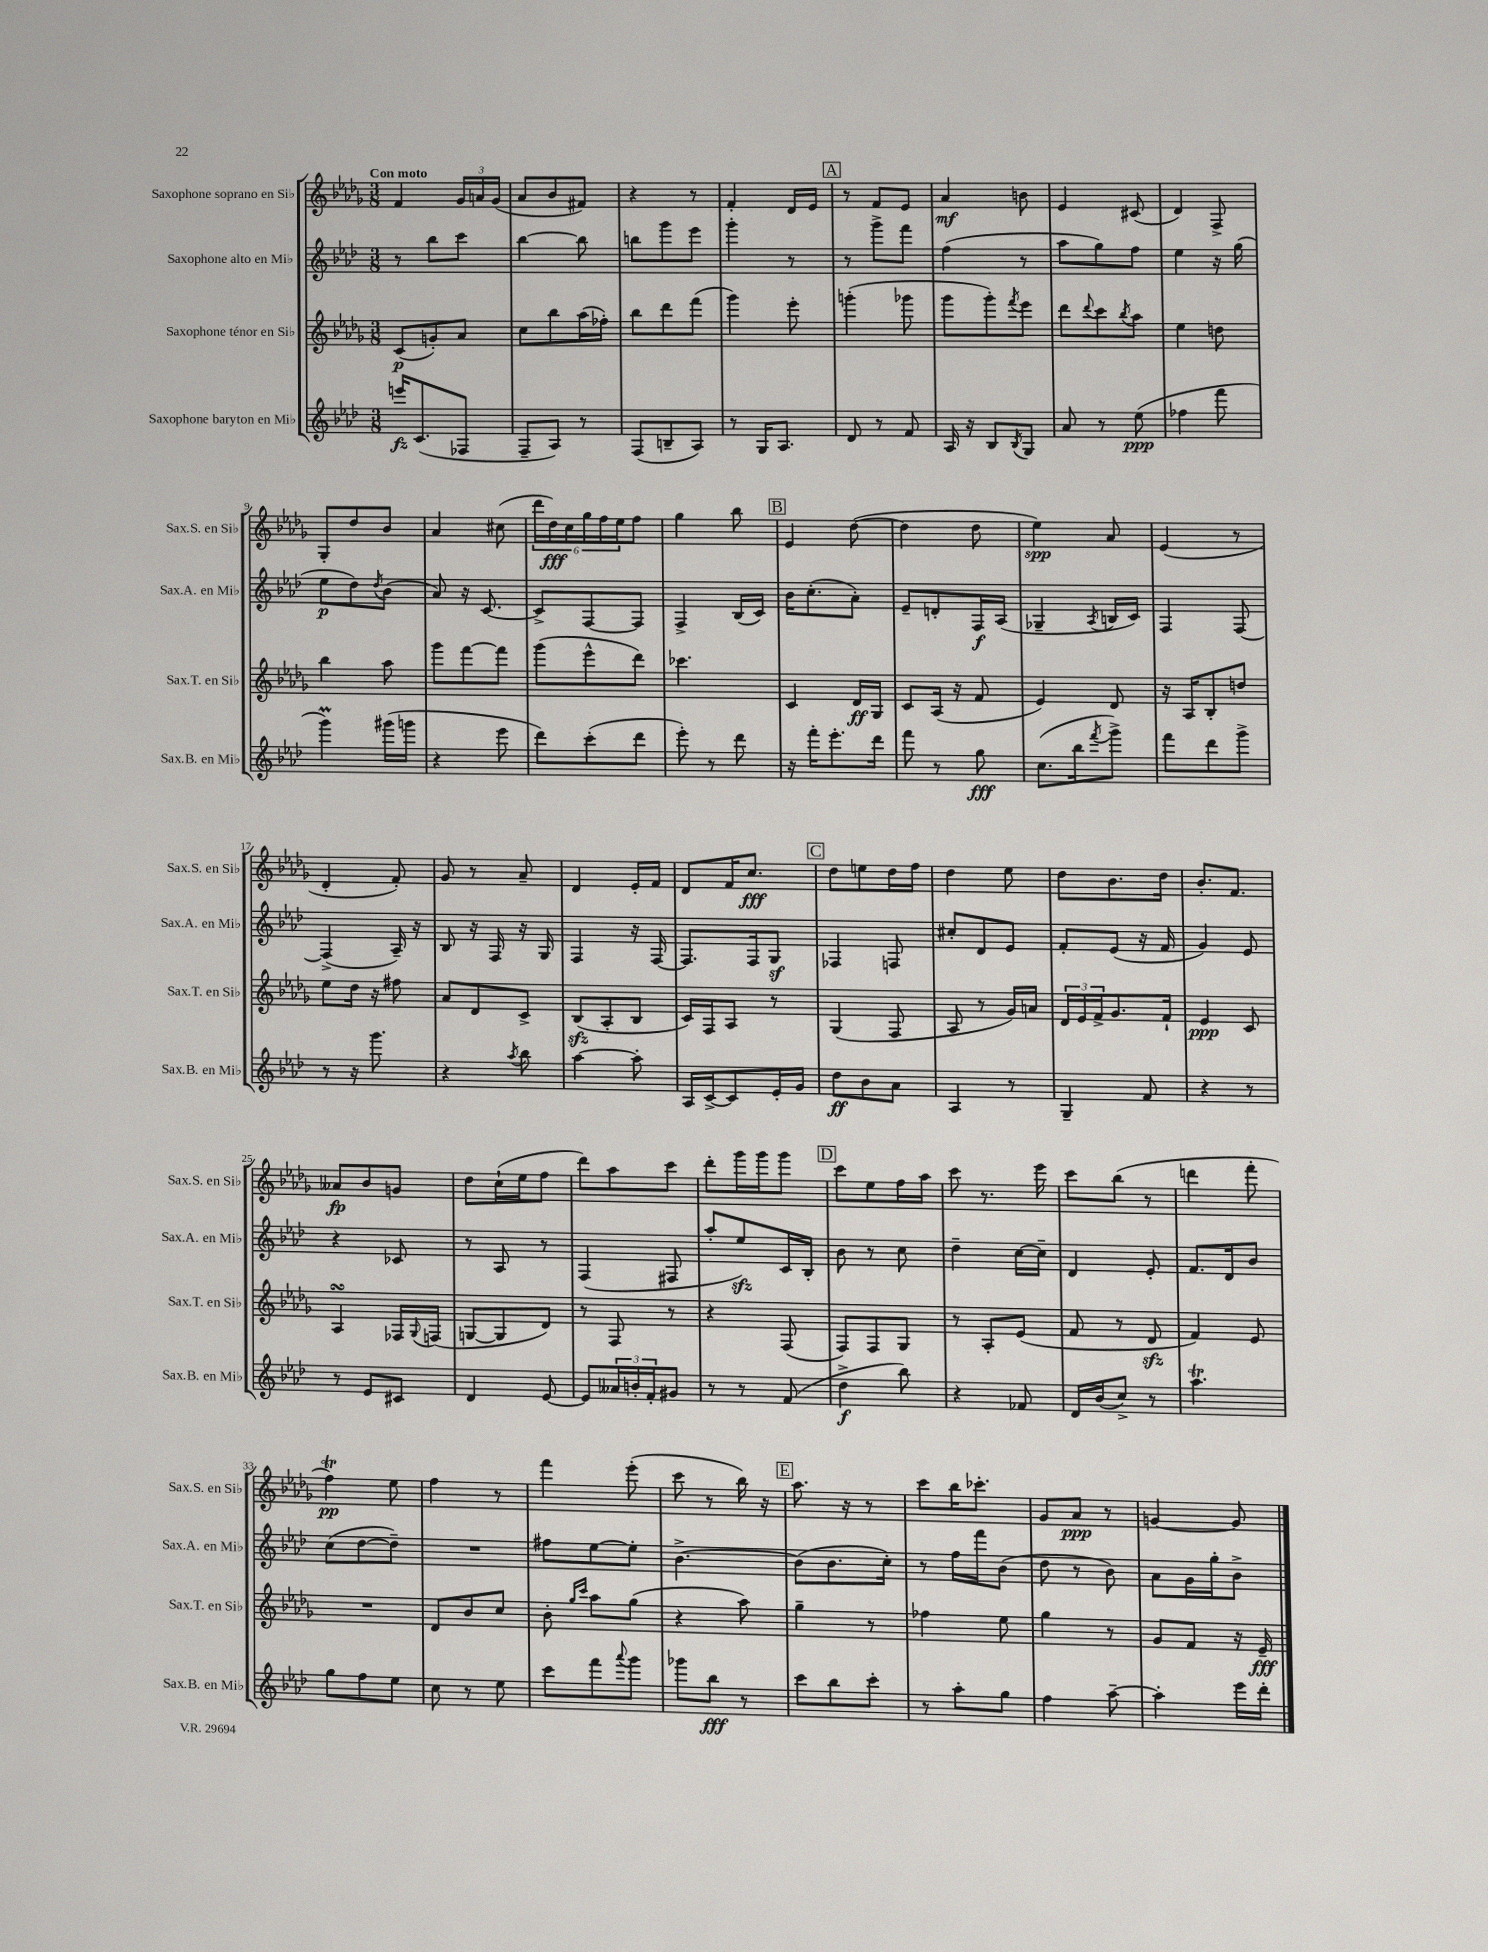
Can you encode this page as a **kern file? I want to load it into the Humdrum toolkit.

**kern	**dynam	**kern	**dynam	**kern	**dynam	**kern	**dynam
*part4	*part4	*part3	*part3	*part2	*part2	*part1	*part1
*staff4	*staff4	*staff3	*staff3	*staff2	*staff2	*staff1	*staff1
*I"Saxophone baryton en Mi♭	*	*I"Saxophone ténor en Si♭	*	*I"Saxophone alto en Mi♭	*	*I"Saxophone soprano en Si♭	*
*I'Sax.B. en Mi♭	*	*I'Sax.T. en Si♭	*	*I'Sax.A. en Mi♭	*	*I'Sax.S. en Si♭	*
*clefG2	*	*clefG2	*	*clefG2	*	*clefG2	*
*k[b-e-a-d-]	*	*k[b-e-a-d-g-]	*	*k[b-e-a-d-]	*	*k[b-e-a-d-g-]	*
*M3/8	*	*M3/8	*	*M3/8	*	*M3/8	*
=1	=1	=1	=1	=1	=1	=1	=1
!	!	!	!	!	!	!LO:TX:a:B:t=Con moto	!
16eeen/KL	fz	(8c/L	p	8r	.	4f/	.
(8.c/	.	.	.	.	.	.	.
.	.	8gn'/)	.	8bb-\L	.	.	.
8F-X/J	.	8a-/J	.	8ccc\J	.	24g-/LL	.
.	.	.	.	.	.	24an/	.
.	.	.	.	.	.	(24g-/JJ	.
=2	=2	=2	=2	=2	=2	=2	=2
8F~/L	.	8cc\L	.	[4bb-\	.	8a-/L	.
8A-/J)	.	8bb-\	.	.	.	8b-/	.
8r	.	(16aa-\L	.	8bb-\]	.	8f#X/J)	.
.	.	16ff-X'\JJ)	.	.	.	.	.
=3	=3	=3	=3	=3	=3	=3	=3
(8F/L	.	8bb-\L	.	8bbn\L	.	4r	.
8Bn~/	.	8ddd-\	.	8ggg\	.	.	.
8A-/J)	.	(8fff\J	.	8eee-\J	.	8r	.
=4	=4	=4	=4	=4	=4	=4	=4
8r	.	4ggg-\)	.	4ggg'\	.	4f'/	.
16G/KL	.	.	.	.	.	.	.
8.A-/J	.	.	.	.	.	.	.
.	.	8eee-'\	.	8r	.	16d-/LL	.
.	.	.	.	.	.	16e-/JJ	.
!!LO:REH:place=s1:t=A
=5	=5	=5	=5	=5	=5	=5	=5
8d-/	.	(4gggn'\	.	8r	.	8r	.
8r	.	.	.	8ggg^\L	.	8f/L	.
8f/	.	8ggg-X\	.	8fff\J	.	8e-/J	.
=6	=6	=6	=6	=6	=6	=6	=6
16A-/	.	8ggg-\L	.	(4ff\	.	4a-/	mf
16r	.	.	.	.	.	.	.
8B-/L	.	8ggg-'\)	.	.	.	.	.
8qB-/	.	8qfff/	.	.	.	.	.
8G/J	.	8eee-\J	.	8r	.	8bn\	.
=7	=7	=7	=7	=7	=7	=7	=7
8a-/	.	8ddd-\L	.	8aa-\L	.	4e-/	.
.	.	8qqddd-/	.	.	.	.	.
8r	.	8ccc\	.	8gg\)	.	.	.
.	.	8qbb-/	.	.	.	.	.
(8ee-\	ppp	8aa-\J	.	8ff\J	.	(8c#X/	.
=8	=8	=8	=8	=8	=8	=8	=8
4ff-X\	.	4ee-\	.	4ee-\	.	4d-/)	.
8fff\	.	8ddn\	.	16r	.	8F^/	.
.	.	.	.	(16gg\	.	.	.
!!LO:LB:g=z
=9	=9	=9	=9	=9	=9	=9	=9
4gggm\)	.	4bb-\	.	8ee-\L	p	8G-'/L	.
.	.	.	.	8dd-\)	.	8dd-/	.
.	.	.	.	8qdd-/	.	.	.
(16ggg#X\LL	.	8aa-\	.	(8b-\J	.	8b-/J	.
16gggn\JJ	.	.	.	.	.	.	.
=10	=10	=10	=10	=10	=10	=10	=10
4r	.	8ggg-\L	.	8a-/)	.	4a-/	.
.	.	[8fff\	.	16r	.	.	.
.	.	.	.	[8.c/	.	.	.
8eee-\	.	8fff\J]	.	.	.	(8cc#X\	.
=11	=11	=11	=11	=11	=11	=11	=11
8ddd-\L)	.	(8ggg-\L	.	8c^/L]	.	24ddd-\LL	.
.	.	.	.	.	.	24dd-\)	fff
.	.	.	.	.	.	24cc\	.
(8ccc'\	.	8eee-^^\	.	[8F/	.	24gg-\	.
.	.	.	.	.	.	24ff\	.
.	.	.	.	.	.	24ee-\J	.
8ddd-\J	.	8ddd-\J)	.	8F/J]	.	8ff\J	.
=12	=12	=12	=12	=12	=12	=12	=12
8eee-'\)	.	4.ccc-X\	.	4F^/	.	4gg-\	.
8r	.	.	.	.	.	.	.
8ddd-\	.	.	.	(16B-/LL	.	8bb-\	.
.	.	.	.	16c/JJ)	.	.	.
!!LO:REH:place=s1:t=B
=13	=13	=13	=13	=13	=13	=13	=13
16r	.	4c/	.	16b-\KL	.	4e-/	.
16fff'\KL	.	.	.	(8.cc'\	.	.	.
8.eee-'\	.	.	.	.	.	.	.
.	.	16d-/LL	ff	8a-'\J)	.	([8dd-\	.
16ddd-\Jk	.	16G-/JJ	.	.	.	.	.
=14	=14	=14	=14	=14	=14	=14	=14
8fff\	.	8c/L	.	8e-~/L	.	4dd-\]	.
8r	.	(16A-/Jk	.	8dn'/	.	.	.
.	.	16r	.	.	.	.	.
8gg\	fff	8f/	.	16F/L	f	8dd-\	.
.	.	.	.	(16A-/JJ	.	.	.
=15	=15	=15	=15	=15	=15	=15	=15
(8.cc\L	.	4e-/)	.	4G-X~/	.	4ee-\)	spp
16bb-\k	.	.	.	.	.	.	.
8qfff/	.	.	.	8qA-/	.	.	.
8ggg^\J)	.	8d-/	.	16Bn/LL	.	8a-/	.
.	.	.	.	16c/JJ)	.	.	.
=16	=16	=16	=16	=16	=16	=16	=16
8fff\L	.	16r	.	4F/	.	(4e-/	.
.	.	16A-/KL	.	.	.	.	.
8ddd-\	.	8B-'/	.	.	.	.	.
8ggg^\J	.	8ddn/J	.	[8F/	.	8r	.
!!LO:LB:g=z
=17	=17	=17	=17	=17	=17	=17	=17
8r	.	8ee-\L	.	(4F^/]	.	4d-'/	.
16r	.	16dd-\Jk	.	.	.	.	.
8.ggg\	.	16r	.	.	.	.	.
.	.	8ff#X\	.	16A-~/)	.	8f'/)	.
.	.	.	.	16r	.	.	.
=18	=18	=18	=18	=18	=18	=18	=18
4r	.	8a-/L	.	8B-/	.	8g-/	.
.	.	8d-/	.	16r	.	8r	.
.	.	.	.	16F/	.	.	.
8qaa-/	.	.	.	.	.	.	.
8bb-\	.	8c^/J	.	16r	.	8a-~/	.
.	.	.	.	16G/	.	.	.
=19	=19	=19	=19	=19	=19	=19	=19
[4aa-\	.	(8B-zz/L	.	4F/	.	4d-/	.
.	.	8A-'/	.	.	.	.	.
8aa-'\]	.	8B-/J	.	16r	.	16e-'/LL	.
.	.	.	.	[16F/	.	16f/JJ	.
=20	=20	=20	=20	=20	=20	=20	=20
16A-/LL	.	16c/LL)	.	8.F/L]	.	8d-/L	.
[16c^/J	.	16F/J	.	.	.	.	.
8c/]	.	8A-/J	.	.	.	16f/K	.
.	.	.	.	16F/k	.	8.cc/J	fff
16e-'/L	.	8r	.	8Gz/J	.	.	.
16g/JJ	.	.	.	.	.	.	.
!!LO:REH:place=s1:t=C
=21	=21	=21	=21	=21	=21	=21	=21
8dd-\L	ff	(4G-/	.	4F-X/	.	8dd-\L	.
8b-\	.	.	.	.	.	8een\	.
8a-\J	.	8F/	.	8Fn/	.	16dd-\L	.
.	.	.	.	.	.	16ff\JJ	.
=22	=22	=22	=22	=22	=22	=22	=22
4A-/	.	8A-/	.	8cc#X'/L	.	4dd-\	.
.	.	8r	.	8d-/	.	.	.
8r	.	16g-/LL)	.	8e-/J	.	8ee-\	.
.	.	16an/JJ	.	.	.	.	.
=23	=23	=23	=23	=23	=23	=23	=23
4G~/	.	24d-/LL	.	8f'/L	.	8dd-\L	.
.	.	24e-/	.	.	.	.	.
.	.	24f^/J	.	.	.	.	.
.	.	8.g-/	.	(8e-/J	.	8.b-\	.
8f/	.	.	.	16r	.	.	.
.	.	16f`/Jk	.	16f/	.	16dd-\Jk	.
=24	=24	=24	=24	=24	=24	=24	=24
4r	.	4e-/	ppp	4g/)	.	8.b-'/L	.
.	.	.	.	.	.	8.f/J	.
8r	.	8c/	.	8e-/	.	.	.
!!LO:LB:g=z
=25	=25	=25	=25	=25	=25	=25	=25
8r	.	4A-sSSS/	.	4r	.	8a--X/L	fp
8e-/L	.	.	.	.	.	8b-/	.
8c#X/J	.	16F-X/LL	.	8c-X/	.	8gn/J	.
.	.	8qqG-/	.	.	.	.	.
.	.	(16Fn/JJ	.	.	.	.	.
=26	=26	=26	=26	=26	=26	=26	=26
4d-/	.	[8Gn/L	.	8r	.	8dd-\L	.
.	.	8G/]	.	8A-/	.	(16cc`\L	.
.	.	.	.	.	.	16ee-\J	.
[8e-/	.	8d-/J)	.	8r	.	8ff\J	.
=27	=27	=27	=27	=27	=27	=27	=27
8e-/L]	.	8r	.	(4F/	.	8ddd-\L)	.
24a--X/L	.	8F/	.	.	.	8aa-\	.
24bn'/	.	.	.	.	.	.	.
24f'/J	.	.	.	.	.	.	.
8g#X/J	.	8r	.	8F#X/	.	8ccc\J	.
=28	=28	=28	=28	=28	=28	=28	=28
8r	.	4r	.	8aa-'/L	.	8ddd-'\L	.
8r	.	.	.	8ee-zz/)	.	16ggg-\L	.
.	.	.	.	.	.	16ggg-\J	.
(8f/	.	(8F/	.	16c/L	.	8ggg-\J	.
.	.	.	.	16B-'/JJ	.	.	.
!!LO:REH:place=s1:t=D
=29	=29	=29	=29	=29	=29	=29	=29
4dd-^\	f	8F/L)	.	8b-\	.	8ccc\L	.
.	.	8F/	.	8r	.	8ee-\	.
8bb-\)	.	8G-/J	.	8cc\	.	16ff\L	.
.	.	.	.	.	.	16aa-\JJ	.
=30	=30	=30	=30	=30	=30	=30	=30
4r	.	8r	.	4dd-~\	.	8ccc\	.
.	.	8A-'/L	.	.	.	8.r	.
8f-X/	.	(8e-/J	.	[16cc\LL	.	.	.
.	.	.	.	16cc~\JJ]	.	16eee-\	.
=31	=31	=31	=31	=31	=31	=31	=31
16d-/LL	.	8f/	.	4d-/	.	8ccc\L	.
(16b-/J	.	.	.	.	.	.	.
8cc^/J)	.	8r	.	.	.	(8bb-\J	.
8r	.	8d-zz/	.	8e-'/	.	8r	.
=32	=32	=32	=32	=32	=32	=32	=32
4.aa-T\	.	4f/)	.	8.f/L	.	4dddn\	.
.	.	.	.	16d-/k	.	.	.
.	.	8e-/	.	8b-/J	.	8fff'\	.
!!LO:LB:g=z
=33	=33	=33	=33	=33	=33	=33	=33
8gg\L	.	4.r	.	(8cc\L	.	4fft\)	pp
8ff\	.	.	.	[8dd-\	.	.	.
8ee-\J	.	.	.	8dd-~\J])	.	8ee-\	.
=34	=34	=34	=34	=34	=34	=34	=34
8cc\	.	8d-/L	.	4.r	.	4ff\	.
8r	.	8b-/	.	.	.	.	.
8ee-\	.	8cc/J	.	.	.	8r	.
=35	=35	=35	=35	=35	=35	=35	=35
8ccc\L	.	8b-'\	.	8ff#X\L	.	4fff\	.
.	.	16qqgg-/LL	.	.	.	.	.
.	.	16qqccc/JJ	.	.	.	.	.
8fff\	.	8aa-\L	.	[8ee-\	.	.	.
8qqaaa-/	.	.	.	.	.	.	.
8ggg\J	.	(8gg-\J	.	8ee-'\J]	.	(8eee-'\	.
=36	=36	=36	=36	=36	=36	=36	=36
8ggg-X\L	.	4r	.	[4.b-^\	.	8ccc\	.
8bb-\J	fff	.	.	.	.	8r	.
8r	.	8aa-\)	.	.	.	16bb-\)	.
.	.	.	.	.	.	16r	.
!!LO:REH:place=s1:t=E
=37	=37	=37	=37	=37	=37	=37	=37
8ccc\L	.	4gg-~\	.	(8b-\L]	.	8.aa-\	.
8bb-\	.	.	.	8.b-\	.	.	.
.	.	.	.	.	.	16r	.
8ccc'\J	.	8r	.	.	.	8r	.
.	.	.	.	16cc'\Jk)	.	.	.
=38	=38	=38	=38	=38	=38	=38	=38
8r	.	4ff-X\	.	8r	.	8ccc\L	.
8aa-'\L	.	.	.	16ff\LL	.	16bb-\K	.
.	.	.	.	16fff\J	.	8.ccc-X'\J	.
8gg\J	.	8ee-\	.	(8b-\J	.	.	.
=39	=39	=39	=39	=39	=39	=39	=39
4ff\	.	4gg-\	.	8dd-\	.	8g-/L	.
.	.	.	.	8r	.	8a-/J	ppp
[8aa-~\	.	8r	.	8b-\)	.	8r	.
=40	=40	=40	=40	=40	=40	=40	=40
4aa-'\]	.	8g-/L	.	8a-\L	.	[4gn/	.
.	.	8f/J	.	16g\L	.	.	.
.	.	.	.	16gg'\J	.	.	.
16eee-\LL	.	16r	.	8b-^\J	.	8g/]	.
16ddd-'\JJ	.	16e-~/	fff	.	.	.	.
==	==	==	==	==	==	==	==
*-	*-	*-	*-	*-	*-	*-	*-
